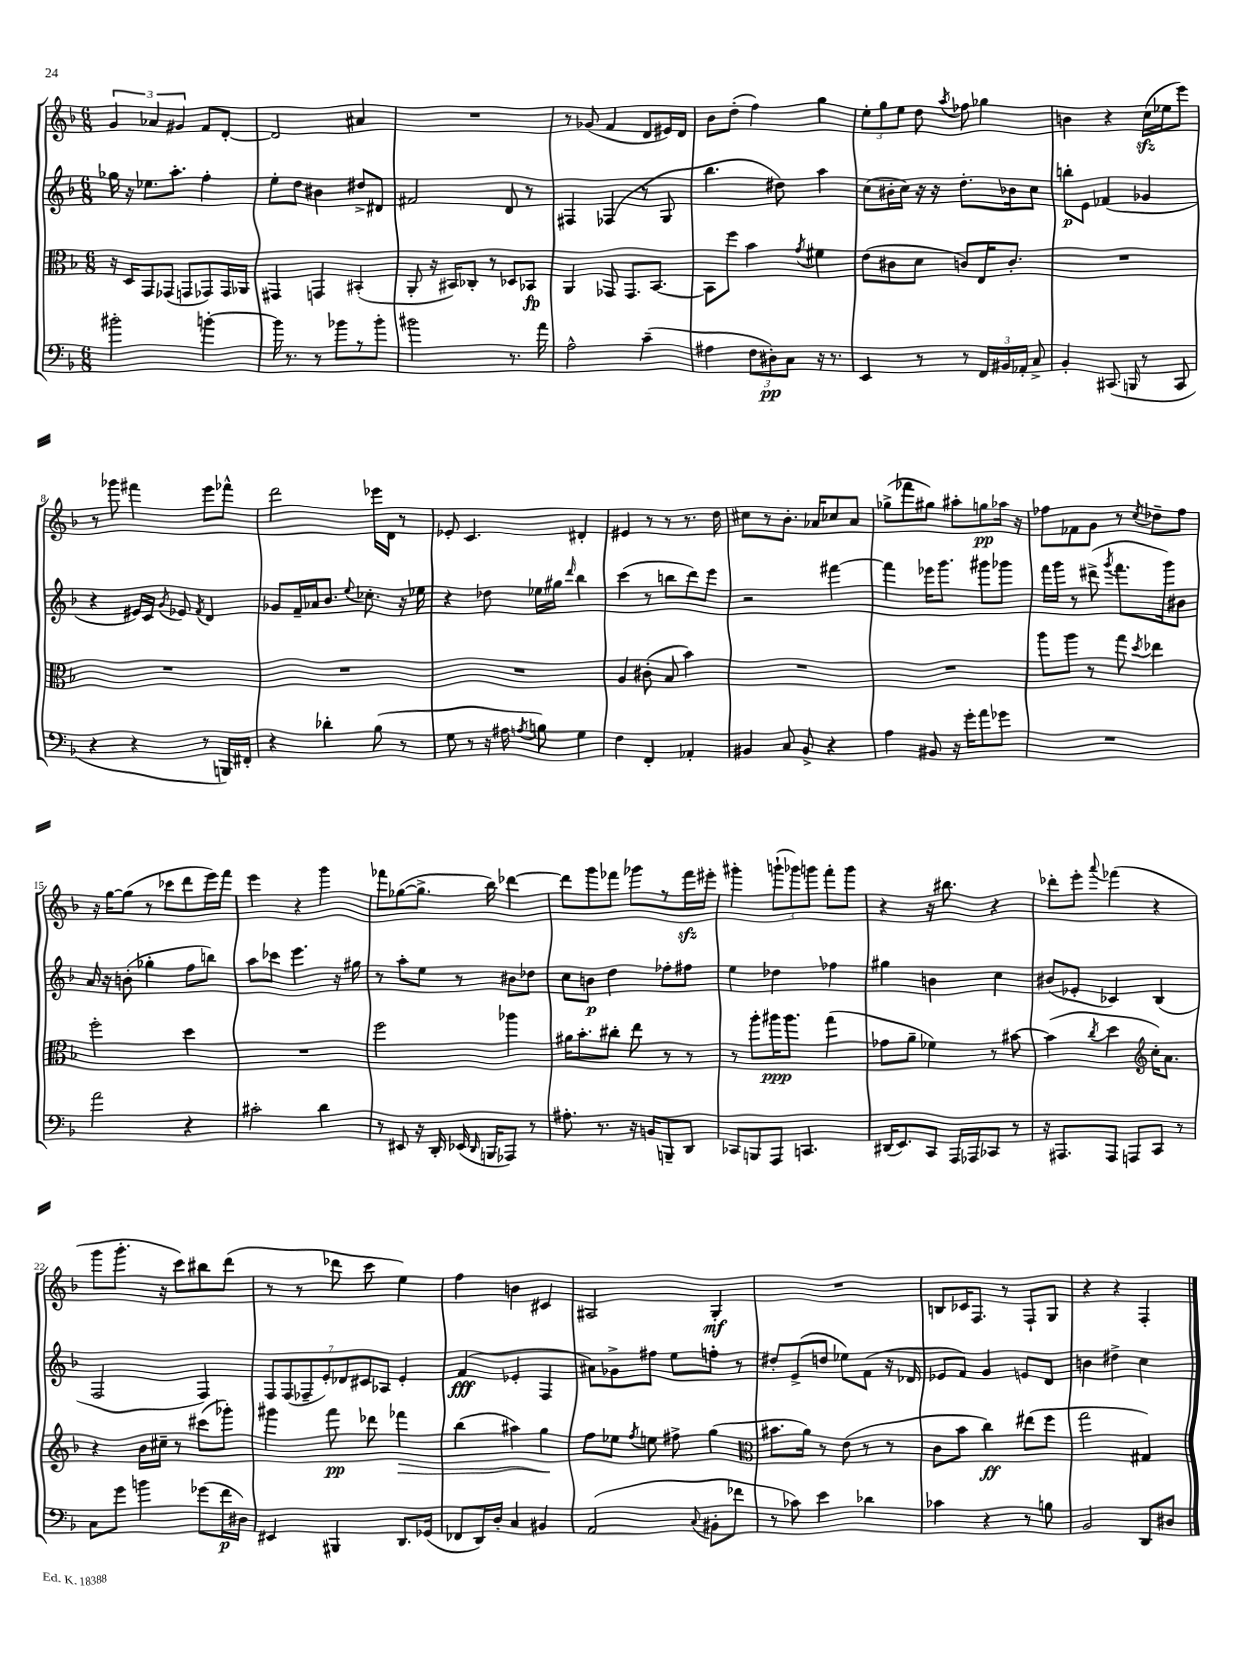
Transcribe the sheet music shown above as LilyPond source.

<<
\new StaffGroup <<
\new Staff = "s0" {
    \clef treble \key f \major \numericTimeSignature \time 6/8
    \autoBeamOff \tuplet 3/2 { g'4 aes'4 gis'4 } f'8[ d'8]~-. |
    d'2 ais'4 |
    R2. |
    r8 ges'8( f'4 d'8[ eis'16) d'16] |
    bes'8[ d''8]-.( f''4) g''4 |
    \tuplet 3/2 { e''8[-. g''8 e''8] } d''8 \acciaccatura { a''8 } fes''8 ges''4 |
    b'4 r4 c''16[\sfz( ees''16 e'''8]) |
    r8 ges'''8 fis'''4 e'''8[ fes'''8]-^ |
    d'''2 ees'''16[ d'16] r8 |
    ees'8-. c'4. dis'4-. |
    eis'4 r8 r8 r8. d''16 |
    cis''8[ r8 bes'8.]-. aes'16[ ces''8 aes'8] |
    ges''8[->( fes'''8 gis''8]) ais''8[-. g''8\pp aes''16] r16 |
    fes''8[ fes'8 g'8] r8 \acciaccatura { c''8 } des''8[-- fes''8] |
    r16 g''16[~ g''8]( r8 ces'''8[ d'''8 e'''16) f'''16] |
    e'''4 r4 g'''4 |
    fes'''8[ ges''8~( ges''8.]-> bes''16) des'''4~ |
    des'''8[ g'''8 fes'''8] ges'''8[ r8 fes'''16\sfz eis'''16]-. |
    gis'''4-. \tuplet 3/2 { g'''8[-!( ges'''8) g'''8] } f'''8[-. g'''8] |
    r4 r16 bis''8. r4 |
    des'''8[-. e'''8]-. \appoggiatura { a'''8 } fes'''4( r4 |
    g'''8[ g'''8.]-. r16 c'''8[) bis''8 d'''8]( |
    r8 r8 des'''8 c'''8 e''4) |
    f''4 b'4 cis'4 |
    ais2 g4-.\mf |
    R2. |
    b8[ ces'16 f8.] r8 f8[-! g8] |
    r4 r4 f4-. \bar "|." |
}
\new Staff = "s1" {
    \clef treble \key f \major \numericTimeSignature \time 6/8
    \autoBeamOff ges''16 r16 ees''8.[ a''8.]-. f''4-. |
    e''8[-. d''8] bis'4 dis''8[-> dis'8] |
    fis'2 d'8 r8 |
    fis4 fes4( r8 g8 |
    bes''4. dis''8) a''4 |
    c''8[( bis'16-. c''16]) r16 r16 d''8.[-. bes'16 c''8] |
    b''8[-.\p e'8] fes'4( ges'4 |
    r4 eis'16[) c'16] \acciaccatura { g'8 } ees'8 \acciaccatura { f'8 } d'4 |
    ges'8[ f'16-- aes'16 bes'8.] \appoggiatura { e''8 } ces''8.-. r16 ees''16 |
    r4 des''8 ees''16[ gis''16] \grace { d'''16 } bes''4 |
    c'''4( r8 b''8[ d'''8) e'''8] |
    r2 fis'''4~ |
    fis'''4 ees'''16[ g'''8.] gis'''8[ ges'''8] |
    f'''16[ g'''16] r8 dis'''8->( \acciaccatura { g'''8 } f'''8.[ g'''16) bis'8] |
    a'16 r16 b'8-.( ges''4-. f''8[ b''8]) |
    a''8[ ces'''8] e'''4. r16 gis''16 |
    r8 a''8[-. e''8] r8 bis'8[ des''8] |
    c''8[ b'8]\p d''4 fes''8[-. fis''8] |
    e''4 des''4 fes''4 |
    gis''4 b'4 c''4 |
    bis'8[( ees'8]-. ces'4) bes4( |
    f2 f4) |
    \tuplet 7/4 { f8[ f8( fes8-- e'8-.) des'8 cis'8 aes8] } e'4-. |
    f'4\fff( ees'4-. f4 |
    ais'8[) ges'8-> fis''8] e''8[ f''8]-. r8 |
    dis''8[-. e'8->( d''8] ees''8[) f'8]( r16 des'16 |
    ees'8[ f'8]) g'4 e'8[ d'8] |
    b'4 dis''4-> c''4 \bar "|." |
}
\new Staff = "s2" {
    \clef alto \key f \major \numericTimeSignature \time 6/8
    \autoBeamOff r16 d16[ g,8 ges,8]( g,8[ ges,8) ges,16 aes,16] |
    gis,4 g,4 bis,4-.( |
    a,8-. r16 bis,16[) ces8]-. r8 des8[ bes,8]\fp |
    a,4 ges,8 ges,8.[ bes,8.]~ |
    bes,8[ f''8] bes'4 \acciaccatura { g'8 } fis'4 |
    e'8[( cis'8 d'8] c'8[) e16 c'8.]-. |
    R2. |
    R2. |
    R2. |
    R2. |
    a4 cis'8-.( bes8 bes'4) |
    R2. |
    R2. |
    a''8[ a''8] r8 g''8 \acciaccatura { d''8 } ees''4 |
    f''2-. d''4 |
    R2. |
    f''2 aes''4 |
    ais'16[ bes'8.-. cis''8]-. e''8 r8 r8 |
    r8 a''8[-. ais''16\ppp ais''8.] g''4( |
    ges'8[ a'8]-- fes'4) r8 bis'8~ |
    bis'4( \acciaccatura { c''8 } d''4 \clef treble c''16[-.) a'8.] |
    r4 bes'16[ cis''16]-- r8 cis'''8[( ges'''8]-.) |
    gis'''4 f'''8\pp des'''8 fes'''4\> |
    bes''4( ais''4) g''4\! |
    f''8[ ees''8] \acciaccatura { f''8 } e''8 fis''8-> g''4( |
    \clef alto bis'8.[ a'16]) r8 e'8( r8 r8 |
    c'8[ bes'8] c''4\ff) eis''8[( f''8] |
    g''2 gis4) \bar "|." |
}
\new Staff = "s3" {
    \clef bass \key f \major \numericTimeSignature \time 6/8
    \autoBeamOff bis'2-. b'4~-. |
    b'16 r8. r8 bes'8[ r8 bes'8]-. |
    bis'2 r8. a'16 |
    a2-^ c'4--( |
    ais4 \tuplet 3/2 { f8[ dis8-.\pp) c8] } r16 r8. |
    e,4 r8 r8 \tuplet 3/2 { f,16[ bis,16 aes,16]-. } c8-> |
    bes,4-. cis,8.( b,,16 r8 cis,8 |
    r4 r4 r8 b,,16[) fis,16]-. |
    r4 des'4-. bes8( r8 |
    g8 r8 r16 ais16 \acciaccatura { a8 } b8) g4 |
    f4 f,4-. aes,4-. |
    bis,4 c8 bis,8-> r4 |
    a4 bis,8 r16 g'16[-. a'8 ges'8] |
    R2. |
    a'2 r4 |
    cis'2-. d'4 |
    r8 eis,8 r16 d,16-. ees,16( \grace { d,16 } b,,16[ aes,,8]) r8 |
    ais8.-. r8. r16 b,16[ b,,8-- d,8] |
    ces,8[ b,,8 a,,8] c,4. |
    dis,16[( e,8.) c,8] a,,16[ aes,,16 ces,8] r8 |
    r16 ais,,8.[ ais,,8] a,,8[ c,8] r8 |
    c8[ g'8] b'4 ges'8[( f'16\p dis16]) |
    eis,4 bis,,4 d,8.[ ges,16]( |
    fes,8[ d,16) d16]-. c4 bis,4 |
    a,2( \appoggiatura { c8 } bis,8[-. fes'8] |
    r8 ces'8) e'4 des'4 |
    ces'4 r4 r8 b8 |
    bes,2 d,8[ dis8] \bar "|." |
}
>>
>>
